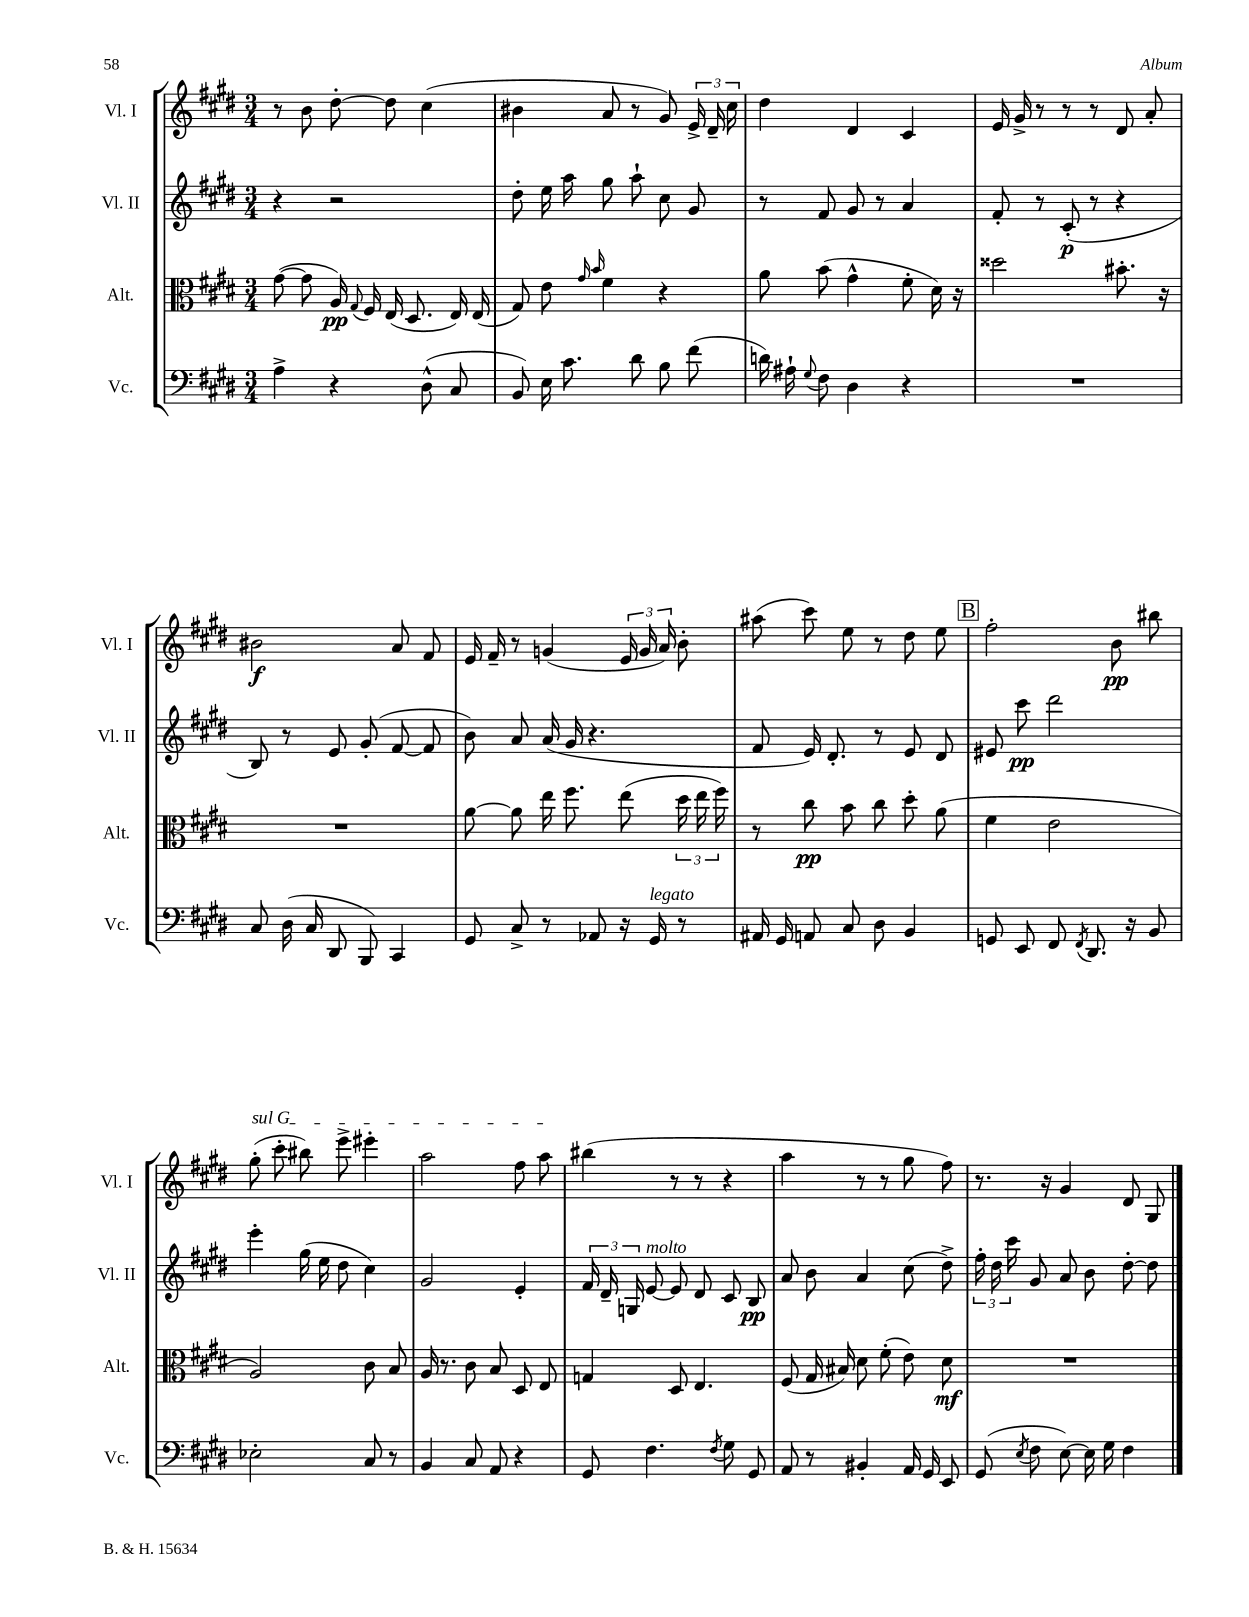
<<
\new StaffGroup <<
\new Staff = "s0" \with { instrumentName = "Vl. I" shortInstrumentName = "Vl. I" } {
    \clef treble \key e \major \numericTimeSignature \time 3/4
    \autoBeamOff r8 b'8 dis''8~-. dis''8 cis''4( |
    bis'4 a'8 r8 gis'8) \tuplet 3/2 { e'16-> dis'16-- cis''16 } |
    dis''4 dis'4 cis'4 |
    e'16 gis'16-> r8 r8 r8 dis'8 a'8-. |
    bis'2\f a'8 fis'8 |
    e'16 fis'16-- r8 g'4( \tuplet 3/2 { e'16 g'16 a'16) } b'8-. |
    ais''8( cis'''8) e''8 r8 dis''8 e''8 |
    \mark \markup { \box "B" } fis''2-. b'8\pp bis''8 |
    \once \override TextSpanner.bound-details.left.text = \markup { \italic "sul G" } gis''8-.\startTextSpan( cis'''8-. bis''8) e'''8-> eis'''4-. |
    a''2 fis''8 a''8\stopTextSpan |
    bis''4( r8 r8 r4 |
    a''4 r8 r8 gis''8 fis''8) |
    r8. r16 gis'4 dis'8 gis8 \bar "|." |
}
\new Staff = "s1" \with { instrumentName = "Vl. II" shortInstrumentName = "Vl. II" } {
    \clef treble \key e \major \numericTimeSignature \time 3/4
    \autoBeamOff r4 r2 |
    dis''8-. e''16 a''16 gis''8 a''8-! cis''8 gis'8 |
    r8 fis'8 gis'8 r8 a'4 |
    fis'8-. r8 cis'8-.\p( r8 r4 |
    b8) r8 e'8 gis'8-.( fis'8~ fis'8 |
    b'8) a'8 a'16( gis'16 r4. |
    fis'8 e'16) dis'8.-. r8 e'8 dis'8 |
    \mark \markup { \box "B" } eis'8 cis'''8\pp dis'''2 |
    e'''4-. gis''16( e''16 dis''8 cis''4) |
    gis'2 e'4-. |
    \tuplet 3/2 { fis'16 dis'16-- g16 } e'8~^\markup { \italic "molto" } e'8 dis'8 cis'8 b8\pp |
    a'8 b'8 a'4 cis''8( dis''8->) |
    \tuplet 3/2 { fis''16-. dis''16 cis'''16 } gis'8 a'8 b'8 dis''8~-. dis''8 \bar "|." |
}
\new Staff = "s2" \with { instrumentName = "Alt." shortInstrumentName = "Alt." } {
    \clef alto \key e \major \numericTimeSignature \time 3/4
    \autoBeamOff gis'8~( gis'8 a16\pp) \appoggiatura { gis8 } fis16 e16( dis8. e16) e16( |
    gis8) e'8 \grace { gis'16 b'16 } fis'4 r4 |
    a'8 b'8( gis'4-^ fis'8-. dis'16) r16 |
    disis''2 bis'8.-. r16 |
    R2. |
    a'8~ a'8 e''16 fis''8. e''8( \tuplet 3/2 { dis''16 e''16 fis''16) } |
    r8 cis''8\pp b'8 cis''8 dis''8-. a'8( |
    \mark \markup { \box "B" } fis'4 e'2 |
    a2) cis'8 b8 |
    a16 r8. cis'8 b8 dis8 e8 |
    g4 dis8 e4. |
    fis8( gis16 bis16) dis'8 fis'8-.( e'8) dis'8\mf |
    R2. \bar "|." |
}
\new Staff = "s3" \with { instrumentName = "Vc." shortInstrumentName = "Vc." } {
    \clef bass \key e \major \numericTimeSignature \time 3/4
    \autoBeamOff a4-> r4 dis8-^( cis8 |
    b,8) e16 cis'8. dis'8 b8 fis'8( |
    d'16) ais16-! \appoggiatura { gis8 } fis8 dis4 r4 |
    R2. |
    cis8 dis16( cis16 dis,8 b,,8) cis,4 |
    gis,8 cis8-> r8 aes,8 r16 gis,16^\markup { \italic "legato" } r8 |
    ais,16 gis,16 a,8 cis8 dis8 b,4 |
    \mark \markup { \box "B" } g,8 e,8 fis,8 \acciaccatura { fis,8 } dis,8. r16 b,8 |
    ees2-. cis8 r8 |
    b,4 cis8 a,8 r4 |
    gis,8 fis4. \acciaccatura { fis8 } gis8 gis,8 |
    a,8 r8 bis,4-. a,16 gis,16 e,8 |
    gis,8( \acciaccatura { e8 } fis8 e8~) e16 gis16 fis4 \bar "|." |
}
>>
>>
\layout { \context { \Score \remove "Bar_number_engraver" } }
